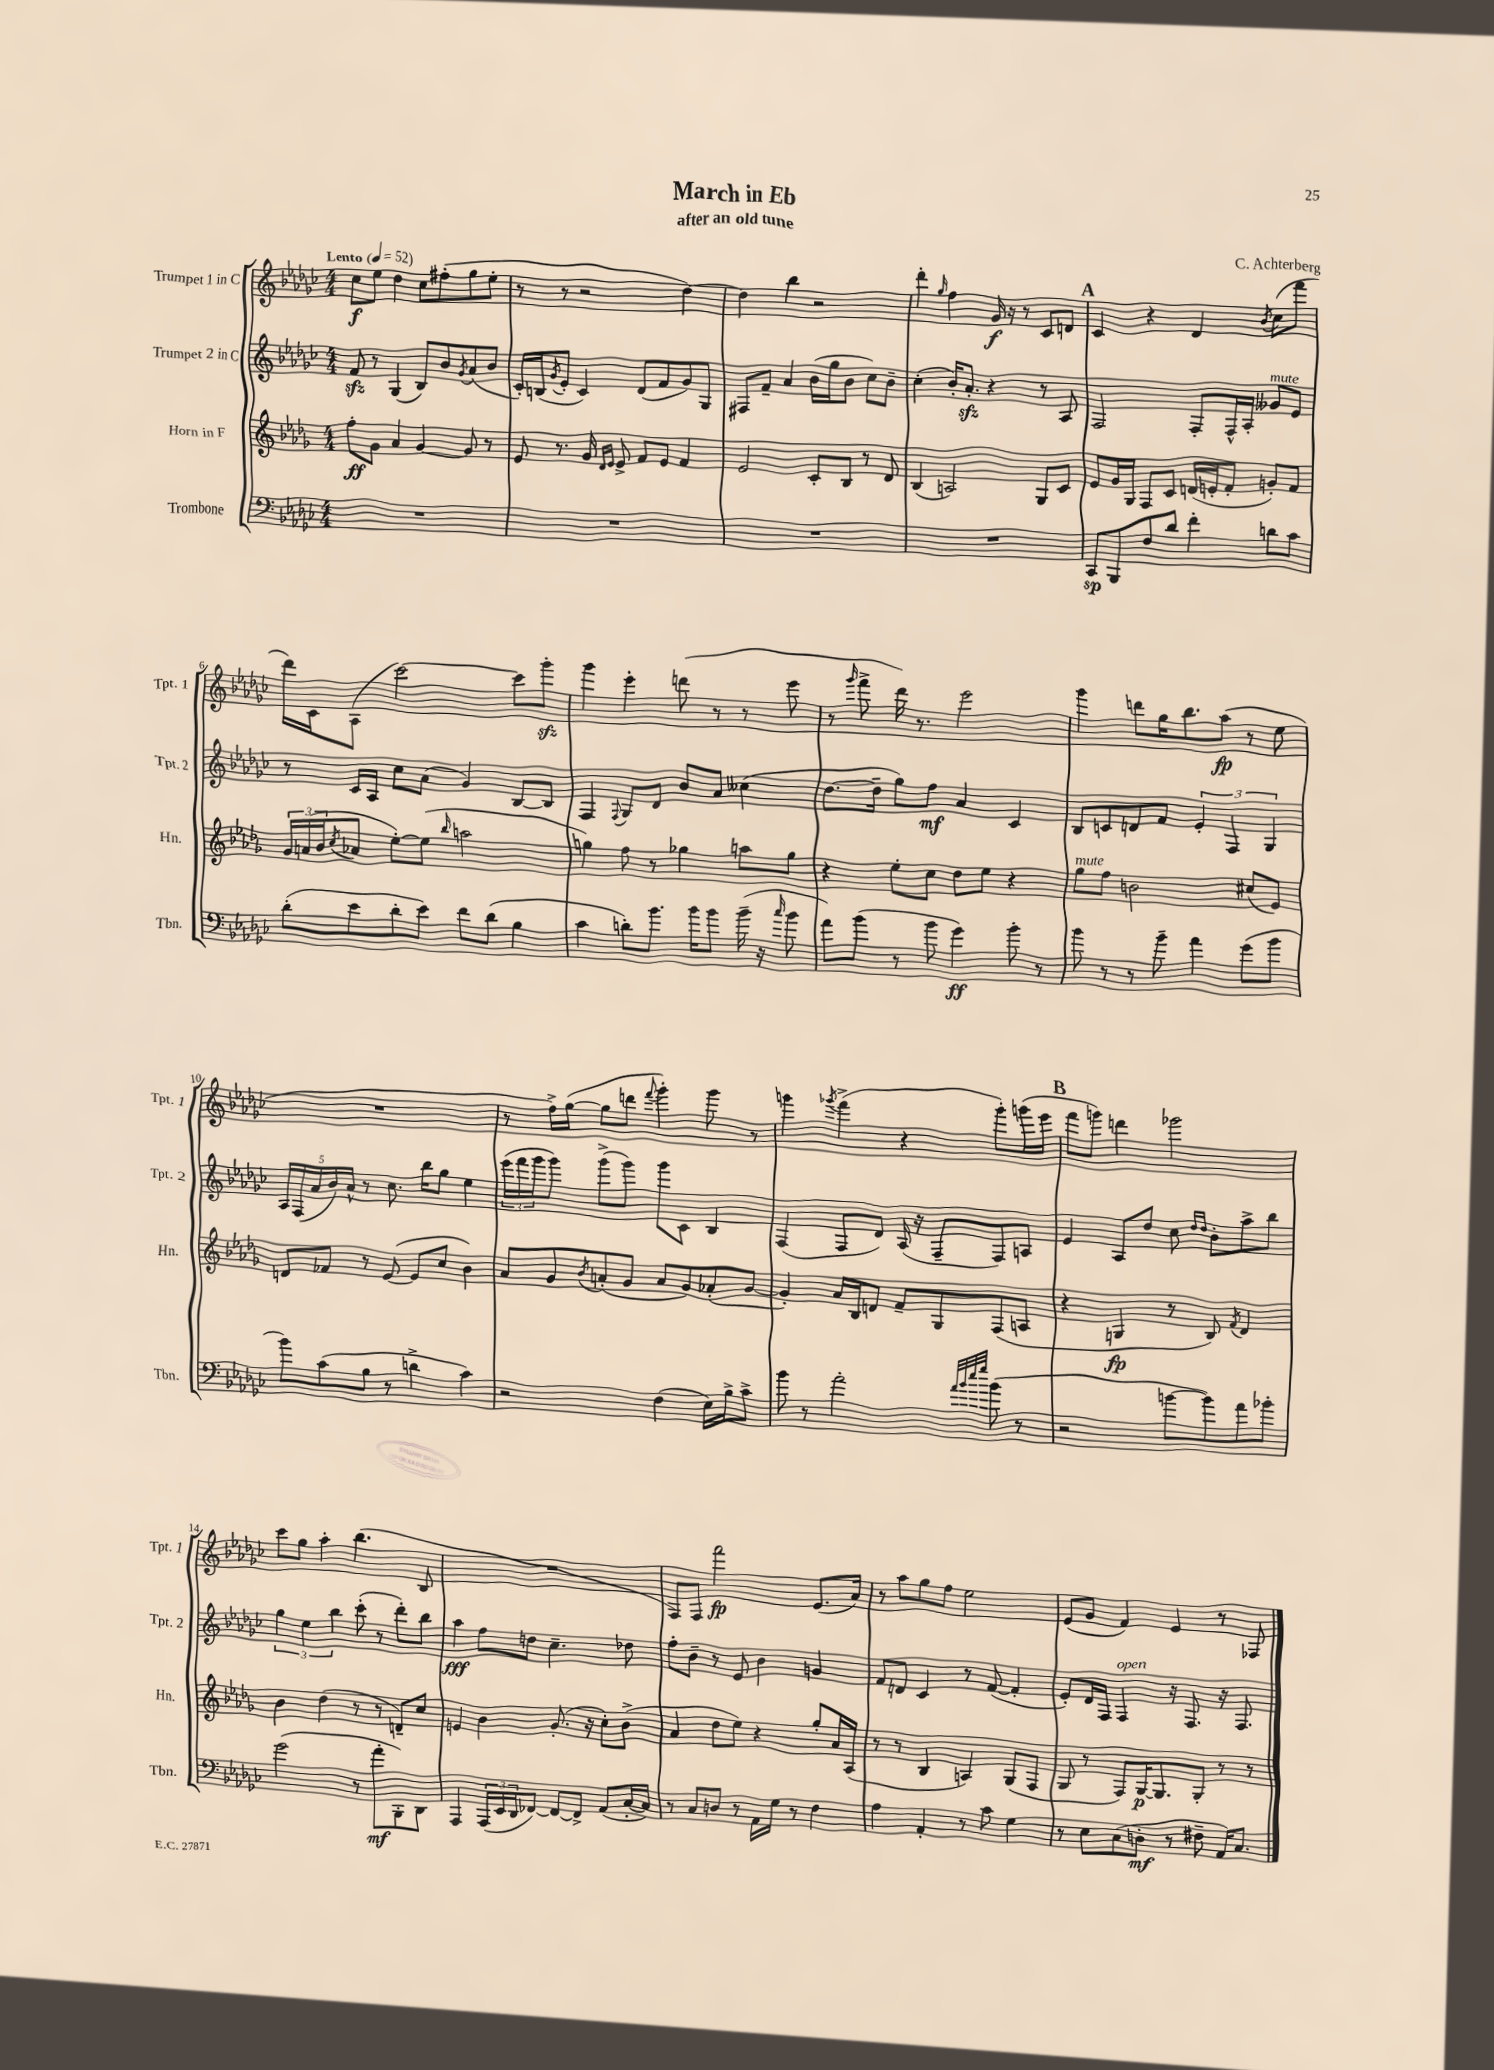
\header { title = "March in Eb" composer = "C. Achterberg" subtitle = "after an old tune" }
<<
\new StaffGroup <<
\new Staff = "s0" \with { instrumentName = "Trumpet 1 in C" shortInstrumentName = "Tpt. 1" } {
    \clef treble \key ges \major \numericTimeSignature \time 4/4 \tempo "Lento" 4 = 52
    ces''8\f ees''8 des''4 ces''8 fis''8-.( ges''8 ees''8-. |
    r8 r8 r2 des''4~) |
    des''4 bes''4 r2 |
    des'''4-. \grace { ges''16 } f''4 ges'16\f r16 r8 ces'8 d'8 |
    \mark \markup { \bold "A" } ces'4 r4 des'4 \acciaccatura { bes'8 } ces''8( f'''8 |
    des'''16) ces'16 aes8( ces'''2~) ces'''8 ges'''8-.\sfz |
    ges'''4 ees'''4-. d'''8( r8 r8 ees'''8 |
    r8 \grace { ges'''16 } f'''8-> des'''16) r8. ees'''2 |
    ges'''4 d'''8 ges''16 bes''8. aes''8\fp( r8 ees''8 |
    R1 |
    r8 f''16->) ges''16~( ges''8 d'''8 \appoggiatura { f'''8 } ges'''4-.) ges'''8 r8 |
    g'''4 \acciaccatura { ges'''8 } f'''4->( r4 ges'''8-.) g'''16( ees'''16 |
    \mark \markup { \bold "B" } f'''8 g'''8) d'''4 ges'''2 |
    ces'''8 ges''8 aes''4-. bes''4.( bes8 |
    R1 |
    f8) f8 f'''2\fp ees'8.( aes'16) |
    r8 aes''8 ges''8 f''8 ees''2 |
    ees'8( ges'8 f'4) ees'4 r8 fes8 \bar "|." |
}
\new Staff = "s1" \with { instrumentName = "Trumpet 2 in C" shortInstrumentName = "Tpt. 2" } {
    \clef treble \key ges \major \numericTimeSignature \time 4/4
    f'8\sfz r8 ges4( bes8) bes'8 \acciaccatura { ges'8 } aes'8( bes'8 |
    ces'16-.) b16( \acciaccatura { ges'8 } ees'8-. ces'4) des'8( f'8 ges'8) ges8 |
    fis8 f'8-- aes'4 bes'16( ges''16 bes'8 ces''8) bes'8-- |
    ces''4-.( bes'16-.) aes'8.-.\sfz r4 r8 aes8 |
    \mark \markup { \bold "A" } f2 f8-. f16-^ aes16-. geses'8^\markup { \italic "mute" } ees'8 |
    r8 ces'16 aes16 ces''8 aes'8( ges'4) bes8~ bes8 |
    f4 \appoggiatura { f8 } ges8 des'8 bes'8 aes'8 ceses''4( |
    des''8.~ des''16-- ges''8) f''8\mf aes'4 ces'4 |
    bes8 c'8 d'8 f'8 \tuplet 3/2 { ees'4-. f4 ges4 } |
    \tuplet 5/4 { aes16 f16( aes'16 bes'16) aes'16-^ } r8 ces''8. bes''16 ges''8 ees''4 |
    \tuplet 3/2 { ees'''16( f'''16 ges'''16 } ges'''8) ges'''8->( ges'''8) ges'''8 ces'8 bes4 |
    f4( f8 des'8) aes16( r16 f8-- f8) a8 |
    \mark \markup { \bold "B" } ees'4 aes8 des''8 ces''8 \grace { des''16 des''16 } bes'8-. aes''8-> bes''8 |
    \tuplet 3/2 { ges''4 ees''4 bes''4 } ces'''8-.( r8 des'''8-.) bes''8 |
    aes''4\fff f''8 d''8 ces''4.-- des''8 |
    f''8-. bes'8-- r8 ees'8 bes'4 g'4 |
    f'8 d'8 ces'4 r8 f'8~( f'4-. |
    ees'8-.) des'16 f16 f4^\markup { \italic "open" } r16 f8. r16 f8. \bar "|." |
}
\new Staff = "s2" \with { instrumentName = "Horn in F" shortInstrumentName = "Hn." } {
    \clef treble \key des \major \numericTimeSignature \time 4/4
    f''8-.\ff ges'8 aes'4 ges'4~ ges'8 r8 |
    ees'8 r8. ges'16 \grace { des'16 ees'16 } ees'8-> f'8 ees'8 f'4 |
    ees'2 c'8-. bes8 r8 des'8 |
    bes4( a2) ges8 c'8 |
    \mark \markup { \bold "A" } ees'8 ges'16 ges16 f8 c'8 d'16( e'16-. f'8-. g'8-.) f'8 |
    \tuplet 3/2 { ges'16 a'16( bes'16 } \acciaccatura { c''8 } aes'8 ees''8~-.) ees''8( \grace { bes''16 } a''2 |
    g''4) f''8 r8 ges''4 a''8 ges''8 |
    r4 ees''8-. c''8 des''8 ees''8 r4 |
    ges''8^\markup { \italic "mute" } f''8 b'2 cis''8( ees'8) |
    d'8 fes'8 r8 ees'8~( ees'8 c''8 bes'4) |
    aes'8 ges'8 \acciaccatura { bes'8 } a'8-.( ges'8 a'8 ges'8) aes'8-.( ges'8~ |
    ges'4-.) aes'16 bes16 d'8 f'8-- ges8 f8( a8 |
    \mark \markup { \bold "B" } r4 g4\fp r8 bes8) \acciaccatura { f'8 } des'4 |
    bes'4 des''4( r8 r8 d'8--) c''8 |
    e'4 bes'4 ges'8.-.( r16 c''8-.) bes'8->( |
    aes'4 des''8 ees''8) r4 ges''8-. aes'16 aes16( |
    r8 r8 bes4 a4) ges8( f8 |
    ges8 r8 f8) ges16~\p ges8. ges8-. r8 r8 \bar "|." |
}
\new Staff = "s3" \with { instrumentName = "Trombone" shortInstrumentName = "Tbn." } {
    \clef bass \key ges \major \numericTimeSignature \time 4/4
    R1 |
    R1 |
    R1 |
    R1 |
    \mark \markup { \bold "A" } ces,8\sp bes,,8 f8 des'8 f'4-. d'8 ces'8 |
    des'8-.( ees'8 des'8-. ees'8) f'8 des'8( bes4 |
    ces'4 d'8-.) bes'8. bes'16 bes'8 bes'16--( r16 \grace { ces''16 } bes'8 |
    aes'8) bes'8( r8 bes'8 ges'4\ff) bes'8-. r8 |
    bes'8 r8 r8 bes'8-- aes'4 ges'8( bes'8 |
    bes'8) ces'8( bes8 r8 d'4-> ces'4) |
    r2 f4( ees16) bes16-> ces'8-> |
    bes'8 r8 aes'2-. \grace { aes'32 bes'32 ees''32 ges''32 } bes'8( r8 |
    \mark \markup { \bold "B" } r2 b'8~ b'8) aes'8 bes'8-. |
    ges'2( r8 aes'8-.\mf bes,,8-.) des,8 |
    aes,,4 \tuplet 3/2 { aes,,16( ees,16 des,16 } fes,8~) fes,8~ fes,8-> aes,8( ces16~-. ces16) |
    r8 ces8 d8 r8 aes,16 ges16 r8 f4 |
    aes4 aes,4-. r8 ces'8 ges4 |
    r8 ees8 ces8( d8-.\mf r8 fis8-- aes,16) ces8. \bar "|." |
}
>>
>>
